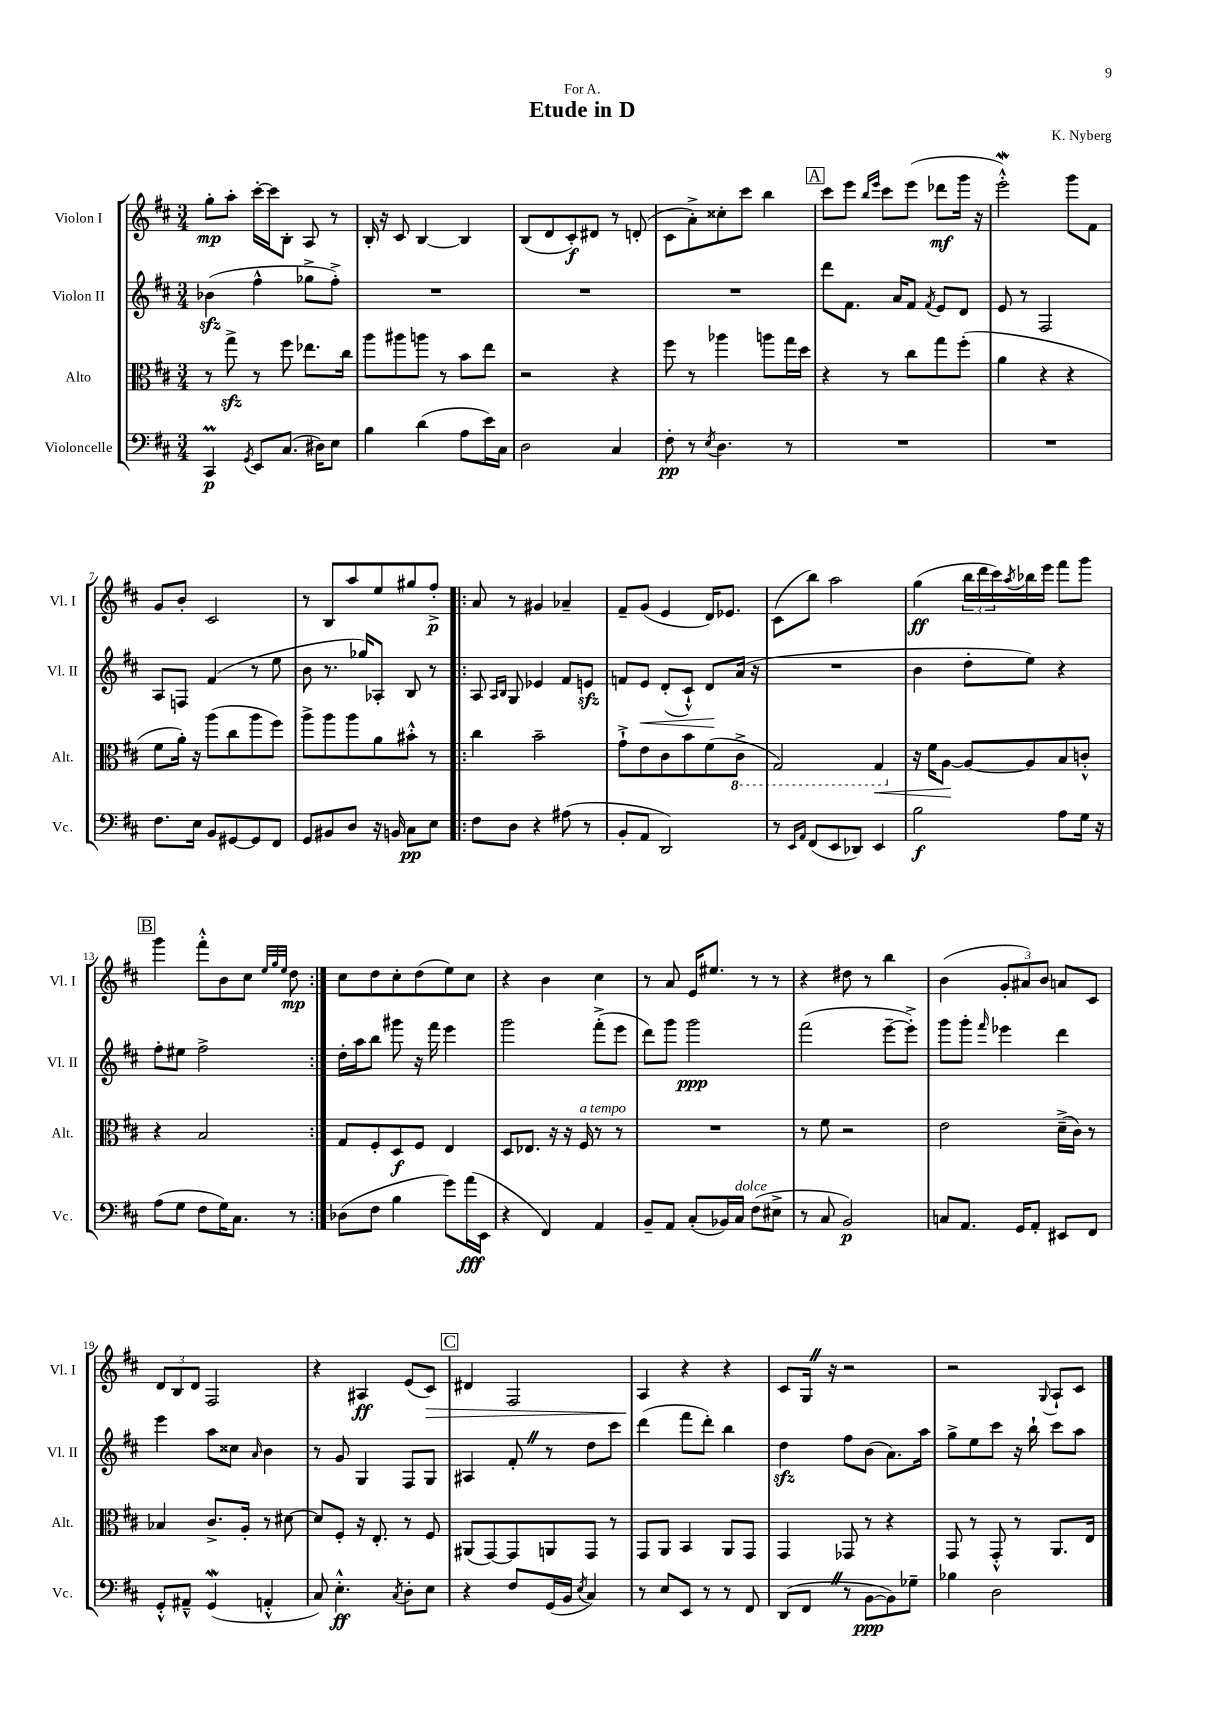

**kern	**kern	**kern	**kern
*staff4	*staff3	*staff2	*staff1
*clefF4	*clefC3	*clefG2	*clefG2
*k[f#c#]	*k[f#c#]	*k[f#c#]	*k[f#c#]
*M3/4	*M3/4	*M3/4	*M3/4
4CC#	8r	(4b-	8gg'
.	8gg^	.	8aa'
8qGG	.	.	.
8EE	8r	4ff#^^	[16ccc#'
.	.	.	16ccc#]
(8.C#	8ff#	.	8B'
.	8.ee-	8gg-^	8A
16D#)	.	.	.
8E	.	8ff#'^)	8r
.	16cc#	.	.
=	=	=	=
4B	8aa	2.r	16B'
.	.	.	16r
.	8aa#	.	8c#
(4d	8aa	.	[4B
.	8r	.	.
8A	8b	.	4B]
16e)	8ee	.	.
16C#	.	.	.
=	=	=	=
2D	2r	2.r	(8B
.	.	.	8d
.	.	.	8c#')
.	.	.	8d#
4C#	4r	.	8r
.	.	.	(8d'
=	=	=	=
8F#'	8ff#	2.r	8c#
8r	8r	.	8a'^)
8qE	.	.	.
4.D	4aa-	.	8cc##'
.	.	.	8ccc#
.	8aa	.	4bb
8r	16gg	.	.
.	16dd	.	.
=	=	=	=
2.r	4r	8ddd	8ccc#
.	.	8.f#	8eee
.	.	.	16qqbb
.	.	.	16qqeee
.	8r	.	8ccc#
.	.	16a	.
.	8cc#	8f#	(8eee
.	.	8qf#	.
.	8gg	8e	8ddd-
.	(8ff#'	8d	16ggg
.	.	.	16r
=	=	=	=
2.r	4a	8e	2eee'^^)
.	.	8r	.
.	4r	2F#	.
.	4r	.	8ggg
.	.	.	8f#
=	=	=	=
8.F#	8f#	8A	8g
.	16a')	8F	8b'
16E	16r	.	.
8BB	(8aa	(4f#	2c#
[8GG#	8cc#	.	.
8GG#]	8aa	8r	.
8FF#	8ff#)	8ee	.
=	=	=	=
8GG	8aa^	8b	8r
8BB#	8aa	8.r	8B
8D	8aa	.	8aa
.	.	16gg-)	.
16r	8a	8A-'	8ee
16BB	.	.	.
8C#	8b#'^^	8B	8gg#
8E	8r	8r	8ff#'^
=!|:	=!|:	=!|:	=!|:
8F#	4cc#	8A	8a
.	.	16qqA	.
.	.	16qqB	.
8D	.	8G	8r
4r	2b~	4e-	4g#
(8A#	.	8f#	4a-~
8r	.	8e	.
=	=	=	=
8BB'	8g`^	8f	8f#~
8AA	8e	8e	(8g
2DD)	8c#	(8d'	4e
.	8b	8c#`^^)	.
.	(8f#	8d	16d)
.	.	.	8.e-
.	8C#^	(16a	.
.	.	16r	.
=	=	=	=
8r	2GG)	2.r	(8c#
16qqEE	.	.	.
16qqAA	.	.	.
(8FF#	.	.	8bb)
8EE	.	.	2aa
8DD-)	.	.	.
4EE	4GG	.	.
=	=	=	=
2B	16r	4b	(4gg
.	16f#	.	.
.	[8A	.	.
.	8A_	8dd'	24bb
.	.	.	24ddd
.	.	.	24ccc#)
.	.	.	8qaa
.	8A]	8ee)	16bb-
.	.	.	16eee
8A	8B	4r	8fff#
16G	8c'^^	.	8ggg
16r	.	.	.
=	=	=	=
(8A	4r	8ff#'	4ggg
8G	.	8ee#	.
8F#	2B	2ff#^	8fff#'^^
16G)	.	.	8b
8.C#	.	.	.
.	.	.	8cc#
.	.	.	32qqee
.	.	.	32qqgg
.	.	.	32qqee
8r	.	.	8dd
=:|!	=:|!	=:|!	=:|!
(8D-	8G	16dd'	8cc#
.	.	16aa	.
8F#	8F#'	8bb	8dd
4B	8D	8ggg#	8cc#'
.	8F#	16r	(8dd
.	.	16fff#	.
8g)	4E	4eee	8ee)
(16a	.	.	8cc#
16EE	.	.	.
=	=	=	=
4r	8D	2ggg	4r
.	8.E-	.	.
4FF#)	.	.	4b
.	16r	.	.
.	16r	.	.
.	16F#	.	.
4AA	8r	(8fff#'^	4cc#
.	8r	8eee	.
=	=	=	=
8BB~	2.r	8ddd)	8r
8AA	.	8ggg	8a
(8C#'	.	2ggg	16e
.	.	.	8.ee#
16BB-)	.	.	.
16C#	.	.	.
(8F#	.	.	8r
8E#^	.	.	8r
=	=	=	=
8r	8r	(2fff#	4r
8C#	8f#	.	.
2BB)	2r	.	8dd#
.	.	.	8r
.	.	[8eee~	4bb
.	.	8eee'^])	.
=	=	=	=
8C	2e	8ggg	(4b
8.AA	.	8ggg'	.
.	.	16qqfff#	.
.	.	4eee-	12g'
16GG	.	.	.
.	.	.	12a#)
8AA'	.	.	.
.	.	.	12b
8EE#	(16d~^	4ddd	8a
.	16c#)	.	.
8FF#	8r	.	8c#
=	=	=	=
8GG'^^	4B-	4eee	12d
.	.	.	12B
8AA#~^^	.	.	.
.	.	.	12d
(4GG	8.c#^	8aa	2F#
.	.	8cc##	.
.	16A'	.	.
.	.	16qqa	.
4AA'^^	8r	4b	.
.	[8d#	.	.
=	=	=	=
8C#)	8d#]	8r	4r
4.E'^^	8F#'	8g	.
.	16r	4G	4A#
.	8.E'	.	.
8qC#	.	.	.
8D'	8r	8F#	(8e
8E	8F#	8G	8c#)
=	=	=	=
4r	(8AA#	4A#	4d#
.	[8GG)	.	.
8F#	8GG]	8f#'	2F#
(16GG	8AA	8r	.
16BB	.	.	.
8qE	.	.	.
4C#)	8GG	8dd	.
.	8r	8ccc#	.
=	=	=	=
8r	8GG	(4ddd	4A
8E	8AA	.	.
8EE	4BB	8fff#	4r
8r	.	8ddd')	.
8r	8AA	4bb	4r
8FF#	8GG	.	.
=	=	=	=
(8DD	4GG	4dd	8c#
8FF#	.	.	16G
.	.	.	16r
8r	8GG-	8ff#	2r
[8BB	8r	(8b	.
8BB])	4r	8.a)	.
8G-~	.	.	.
.	.	16aa	.
=	=	=	=
4B-	8GG	8gg^	2r
.	8r	8ee	.
2D	8GG'^^	8ccc#	.
.	8r	16r	.
.	.	16bb`	.
.	.	.	8qqG
.	8.AA	8ccc#	8A`
.	.	8aa	8c#
.	16E	.	.
==	==	==	==
*-	*-	*-	*-
